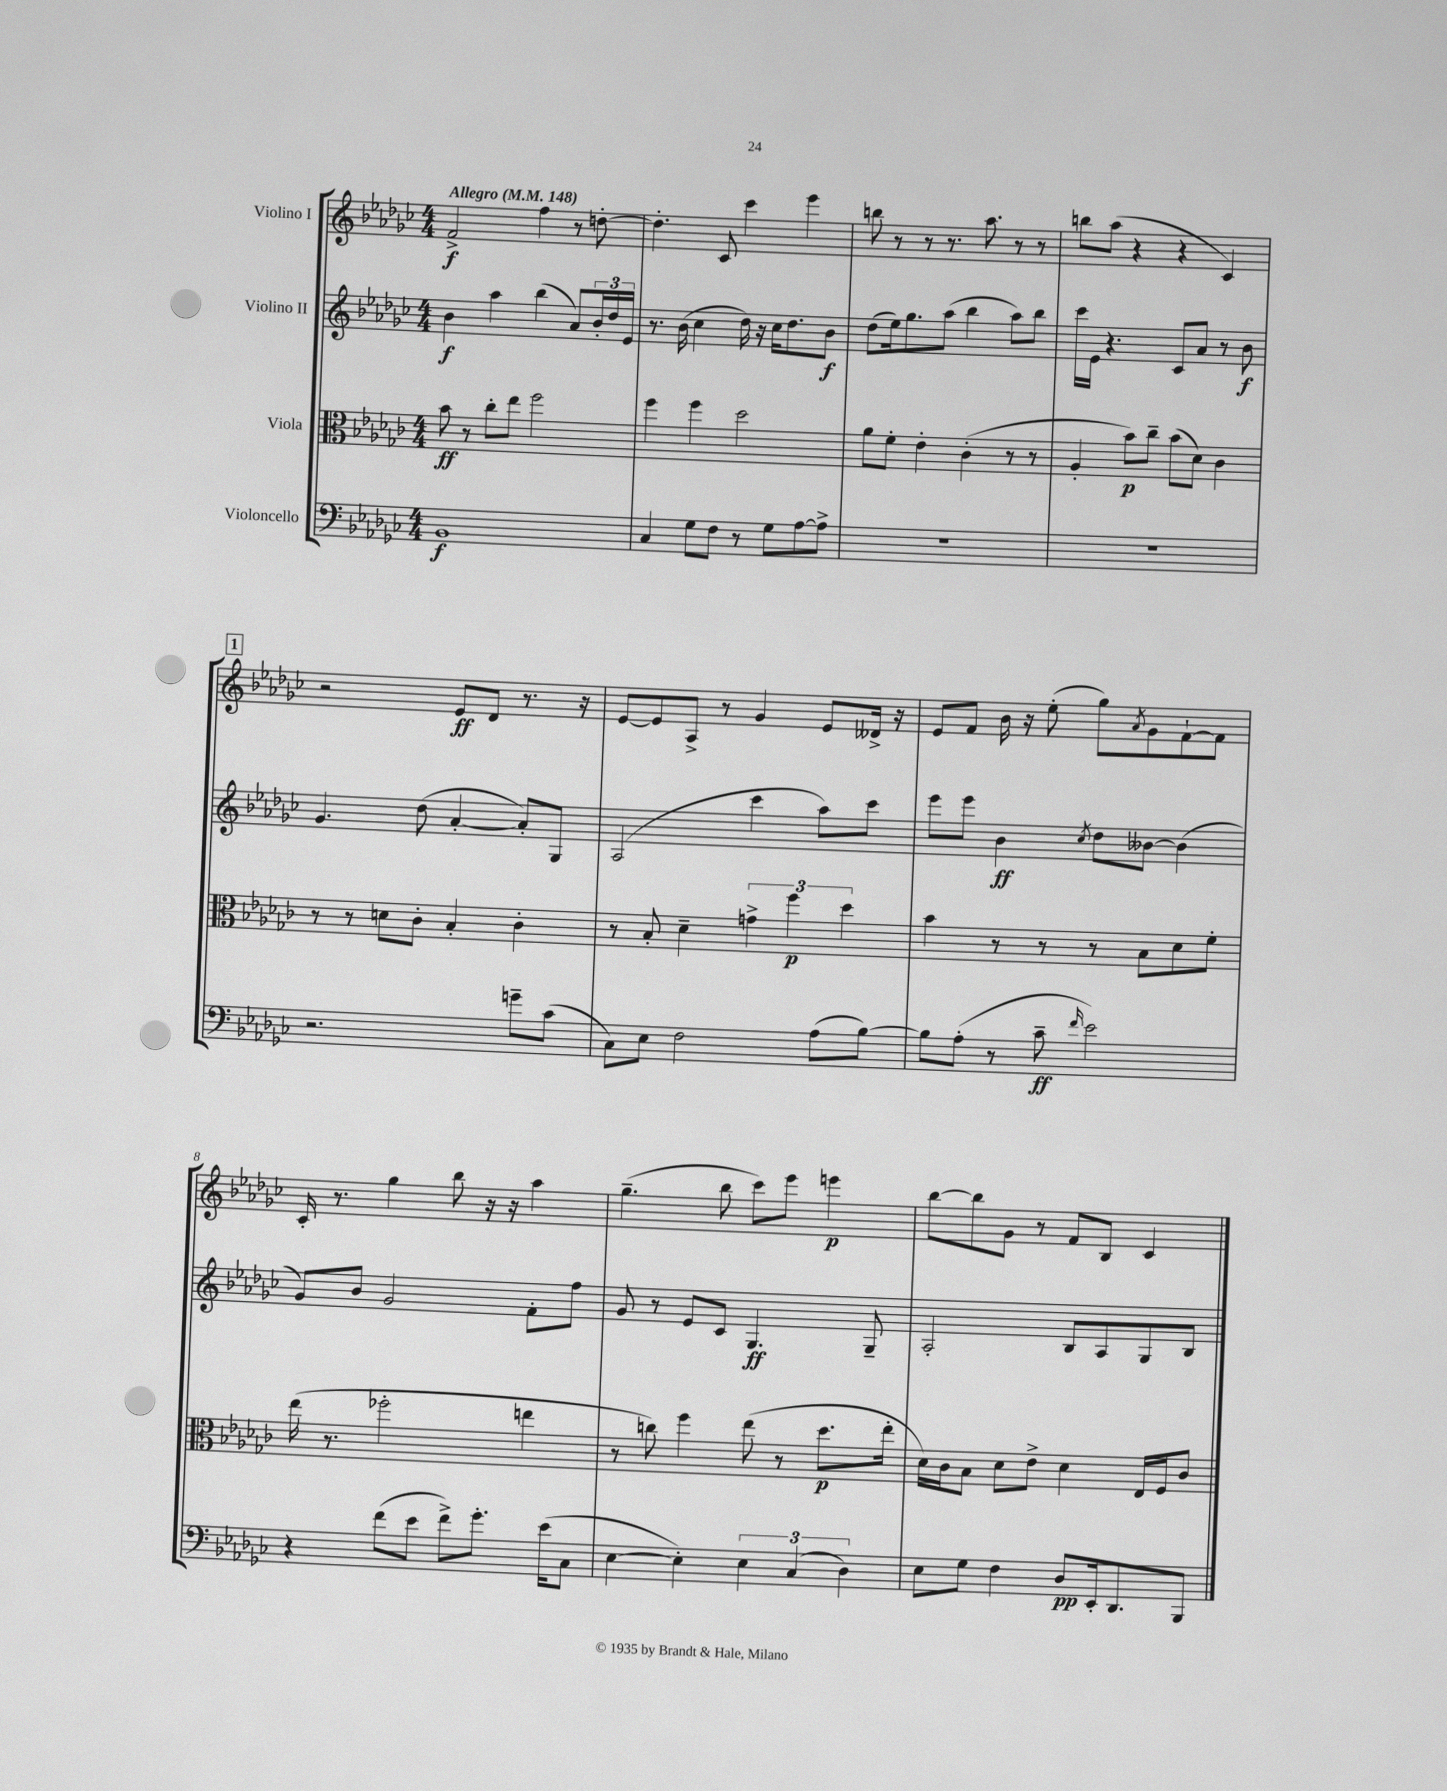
<<
\new StaffGroup <<
\new Staff = "s0" \with { instrumentName = "Violino I" } {
    \clef treble \key ges \major \numericTimeSignature \time 4/4 \tempo "Allegro" 4 = 148
    f'2->\f f''4 r8 d''8~-. |
    d''4.-. ces'8 ces'''4 ees'''4 |
    b''8 r8 r8 r8. aes''8. r8 r8 |
    b''8 aes''8( r4 r4 ces'4) |
    \mark \markup { \box "1" } r2 ees'8\ff des'8 r8. r16 |
    ees'8~ ees'8 aes8-> r8 ges'4 ees'8 deses'16-> r16 |
    ees'8 f'8 bes'16 r16 ees''8-.( ges''8) \acciaccatura { aes'8 } ges'8 f'8~-! f'8 |
    ces'16-. r8. ges''4 bes''8 r16 r16 aes''4 |
    ges''4.--( bes''8 ces'''8) ees'''8 e'''4\p |
    bes''8~ bes''8 ges'8 r8 f'8 bes8 ces'4 \bar "|." |
}
\new Staff = "s1" \with { instrumentName = "Violino II" } {
    \clef treble \key ges \major \numericTimeSignature \time 4/4
    bes'4\f aes''4 bes''4( aes'8) \tuplet 3/2 { bes'16-. des''16 ees'16 } |
    r8. bes'16( ces''4 des''16) r16 ces''16 des''8. bes'8\f |
    des''8( ees''16) ges''8. aes''8( bes''4 aes''8) bes''8 |
    ces'''16 ees'16 r4. ces'8 aes'8 r8 bes'8\f |
    \mark \markup { \box "1" } ges'4. des''8( aes'4~-. aes'8-.) ges8 |
    aes2( ces'''4 aes''8) ces'''8 |
    ees'''8 ees'''8 bes'4\ff \acciaccatura { ces''8 } des''8 beses'8~ beses'4( |
    ges'8) bes'8 ges'2 f'8-. f''8 |
    ges'8 r8 ees'8 ces'8 ges4.\ff ges8-- |
    aes2-. bes8 aes8 ges8 bes8 \bar "|." |
}
\new Staff = "s2" \with { instrumentName = "Viola" } {
    \clef alto \key ges \major \numericTimeSignature \time 4/4
    bes'8\ff r8 ces''8-. ees''8 f''2 |
    f''4 f''4 des''2 |
    aes'8 f'8-. ees'4-. ces'4-.( r8 r8 |
    aes4-. bes'8\p) ces''8-- bes'8( des'8) ces'4 |
    \mark \markup { \box "1" } r8 r8 d'8 ces'8-. bes4-. ces'4-. |
    r8 bes8-. des'4-- \tuplet 3/2 { g'4-> f''4\p des''4 } |
    bes'4 r8 r8 r8 bes8 des'8 f'8-. |
    ees''16( r8. fes''2-. e''4 |
    r8 c''8) f''4 ees''8( r8 des''8.\p ees''16-. |
    des'16) ces'16 bes8 des'8 ees'8-> des'4 ees16 f16 ces'8 \bar "|." |
}
\new Staff = "s3" \with { instrumentName = "Violoncello" } {
    \clef bass \key ges \major \numericTimeSignature \time 4/4
    bes,1\f |
    ces4 ges8 f8 r8 ges8 aes8~ aes8-> |
    R1 |
    R1 |
    \mark \markup { \box "1" } r2. g'8-- ces'8( |
    ces8) ees8 f2 aes8( bes8~) |
    bes8 aes8-.( r8 ces'8--\ff \grace { f'16 } ees'2) |
    r4 f'8( ees'8 f'8->) ges'8.-. ees'16( ces8 |
    ees4~ ees4-.) \tuplet 3/2 { ees4 ces4( des4) } |
    ees8 ges8 f4 des8\pp ees,16-. des,8. bes,,8 \bar "|." |
}
>>
>>
